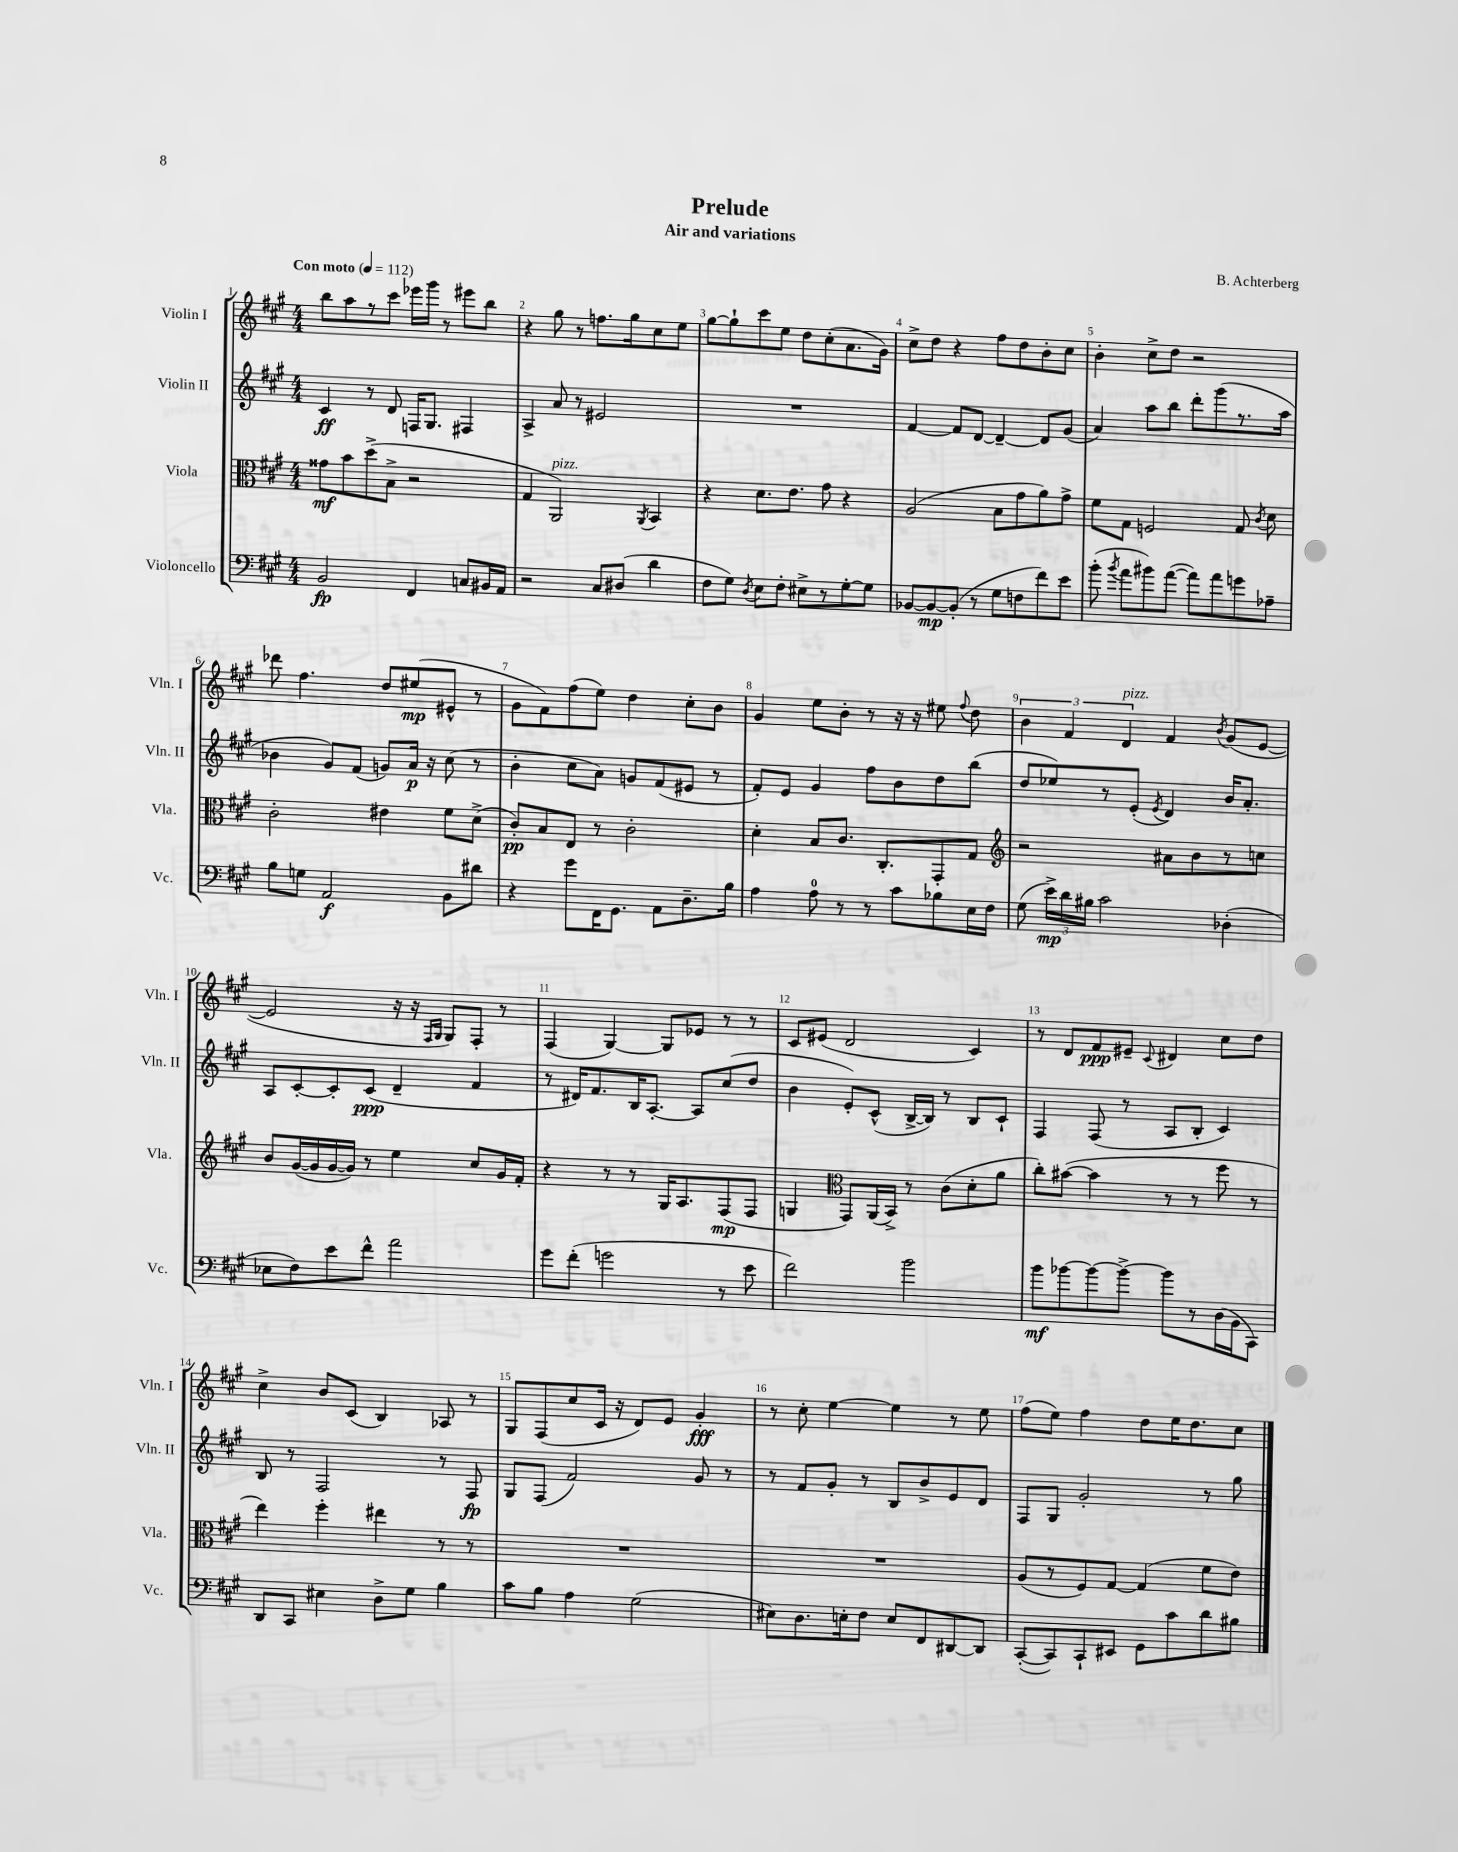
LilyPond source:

\header { title = "Prelude" composer = "B. Achterberg" subtitle = "Air and variations" }
<<
\new StaffGroup <<
\new Staff = "s0" \with { instrumentName = "Violin I" shortInstrumentName = "Vln. I" } {
    \clef treble \key a \major \numericTimeSignature \time 4/4 \tempo "Con moto" 4 = 112
    \autoBeamOff b''8[ a''8 r8 cis'''8] ees'''16[ gis'''16] r8 eis'''8[ b''8] |
    r4 gis''8 r8 f''8.[ gis''16 cis''8 e''8] |
    gis''8[~ gis''8-! cis'''8 e''8] d''8[ cis''8-.( a'8. gis'16]) |
    cis''8[-> d''8] r4 fis''8[ d''8 b'8-. cis''8] |
    b'4-. cis''8[-> d''8] r2 |
    des'''8 fis''4. d''8[ eis''8\mp( eis'8]-^ r8 |
    gis'8[ fis'8) fis''8( e''8]) d''4 cis''8[-. b'8] |
    gis'4 e''8[ b'8]-. r8 r16 r16 eis''8 \appoggiatura { fis''8 } d''8 |
    \tuplet 3/2 { b'4 fis'4 d'4^\markup { \italic "pizz." } } fis'4 \acciaccatura { b'8 } gis'8[( e'8]~ |
    e'2 r16 r16 \grace { fis16[ gis16] } gis8[) fis8]-. r8 |
    fis4( gis4~) gis8[ ees'8] r8 r8 |
    cis'8[ eis'8]( d'2 cis'4) |
    r8 d'8[ fis'8\ppp eis'8]-- \appoggiatura { cis'8 } dis'4 cis''8[ d''8] |
    cis''4-> b'8[ cis'8]( b4) aes8 r8 |
    gis8[ fis8( cis''8 cis'16] r16 d'8[) e'8] gis'4-.\fff |
    r8 cis''8-. e''4~ e''4 r8 e''8 |
    fis''8[( e''8]) fis''4 d''8[ e''16 d''8. cis''8] \bar "|." |
}
\new Staff = "s1" \with { instrumentName = "Violin II" shortInstrumentName = "Vln. II" } {
    \clef treble \key a \major \numericTimeSignature \time 4/4
    \autoBeamOff cis'4\ff r8 d'8 f16[ gis8.] fis4 |
    a4-> a'8 r8 eis'2 |
    R1 |
    fis'4~ fis'8[ d'8]~ d'4~-- d'8[ gis'8]( |
    a'4) a''8[ b''8] d'''8[-. gis'''8( r8. a''16] |
    bes'4 gis'8[) fis'8]( g'8[) a'16]\p r16 cis''8( r8 |
    b'4-. cis''8[ a'8]) g'8[ fis'8( eis'8] r8 |
    fis'8[-.) e'8] gis'4 fis''8[ b'8 d''8 b''8]( |
    d''8[ ees''8) r8 e'8]-.( \acciaccatura { e'8 } d'4) b'16[ a'8.]-. |
    a8[ cis'8~-. cis'8-. cis'8]\ppp( d'4-- fis'4 |
    r8 dis'16[) fis'8. b16 a8.]~-. a8[ cis''8( d''8] |
    b'4 e'8[-.) cis'8]-^( b16[~-> b16]) r8 b8[ cis'8]-! |
    fis4 fis8( r8 a8[ b8]-. cis'4) |
    b8 r8 fis2 r8 fis8\fp |
    gis8[ fis8]( fis'2) gis'8 r8 |
    r8 fis'8[ gis'8]-. r8 b8[ b'8-> e'8 d'8] |
    fis8[ gis8] gis'2-. r8 gis''8 \bar "|." |
}
\new Staff = "s2" \with { instrumentName = "Viola" shortInstrumentName = "Vla." } {
    \clef alto \key a \major \numericTimeSignature \time 4/4
    \autoBeamOff gisis'8[\mf b'8 d''8->( b8]-> r2 |
    gis4 a,2^\markup { \italic "pizz." }) \acciaccatura { a,8 } b,4 |
    r4 d'8.[ e'8.] gis'8 r4 |
    a2( b8[ gis'8 a'8) gis'8]-> |
    fis'8[ gis8] f2 gis8 \acciaccatura { cis'8 } d'8 |
    cis'2-. eis'4 fis'8[ d'8]->( |
    cis'8[-.\pp) b8 e8] r8 cis'2-. |
    d'4-. b8[ cis'8.] cis8.[-. gis,8-. gis8] |
    \clef treble r2 ais'8[ b'8 r8 c''8] |
    b'8[ gis'16~( gis'16 gis'16~ gis'16]) r8 e''4 cis''8[ gis'16 fis'16]-. |
    r4 r8 r8 gis16[ a8. fis8\mp( fis8] |
    g4 \clef alto gis,8[) a,16( b,16]->) r8 cis'8[( d'8-. a'8] |
    cis''8[-.) bis'8]~( bis'4 r8 r8 fis''8 r8 |
    e''4) fis''4-. eis''4 r8 r8 |
    R1 |
    R1 |
    a8[( r8 fis8) gis8]~ gis4( fis'8[ e'8]) \bar "|." |
}
\new Staff = "s3" \with { instrumentName = "Violoncello" shortInstrumentName = "Vc." } {
    \clef bass \key a \major \numericTimeSignature \time 4/4
    \autoBeamOff b,2\fp fis,4 c8[ bis,16 a,16] |
    r2 cis8[ dis8]( d'4 |
    fis8[ gis8]) \acciaccatura { d8 } e8[ fis8]-. eis8[-> r8 gis8~-. gis8] |
    bes,8[~ bes,8~\mp bes,8]-.( r8 gis8[ f8 fis'8) e'8] |
    b'8-.( \acciaccatura { b'8 } a'8[ bis'8) a'8]~( a'8[) a'8 g'8 aes8]-- |
    b8[ g8] a,2\f b,8[ dis'8] |
    r4 gis'8[ fis,16 gis,8.] a,8[ d8.-- b16] |
    a4 a8-0 r8 r8 cis'8[ bes8 e16 fis16] |
    gis8( \tuplet 3/2 { e'16[->\mp) d'16 bis16] } cis'2 des4-.( |
    ees8[ fis8) e'8 fis'8]-^ a'2 |
    gis'8[ fis'8]-.( g'2 r8 e'8 |
    fis'2) b'2 |
    b'8[\mf bes'8~ bes'8~ bes'8]~-> bes'8[ r8 d16( b,16 cis,8]) |
    d,8[ cis,8] eis4 d8[-> gis8] b4 |
    cis'8[ b8] a4 gis2( |
    eis8[) d8. e16-. fis8] e8[ fis,8 dis,8~ dis,8] |
    cis,8[~-.( cis,8) cis,8-! eis,8] gis,8[ cis'8 d'8 bis8] \bar "|." |
}
>>
>>
\layout { \context { \Score \override BarNumber.break-visibility = ##(#f #t #t) barNumberVisibility = #all-bar-numbers-visible } }
